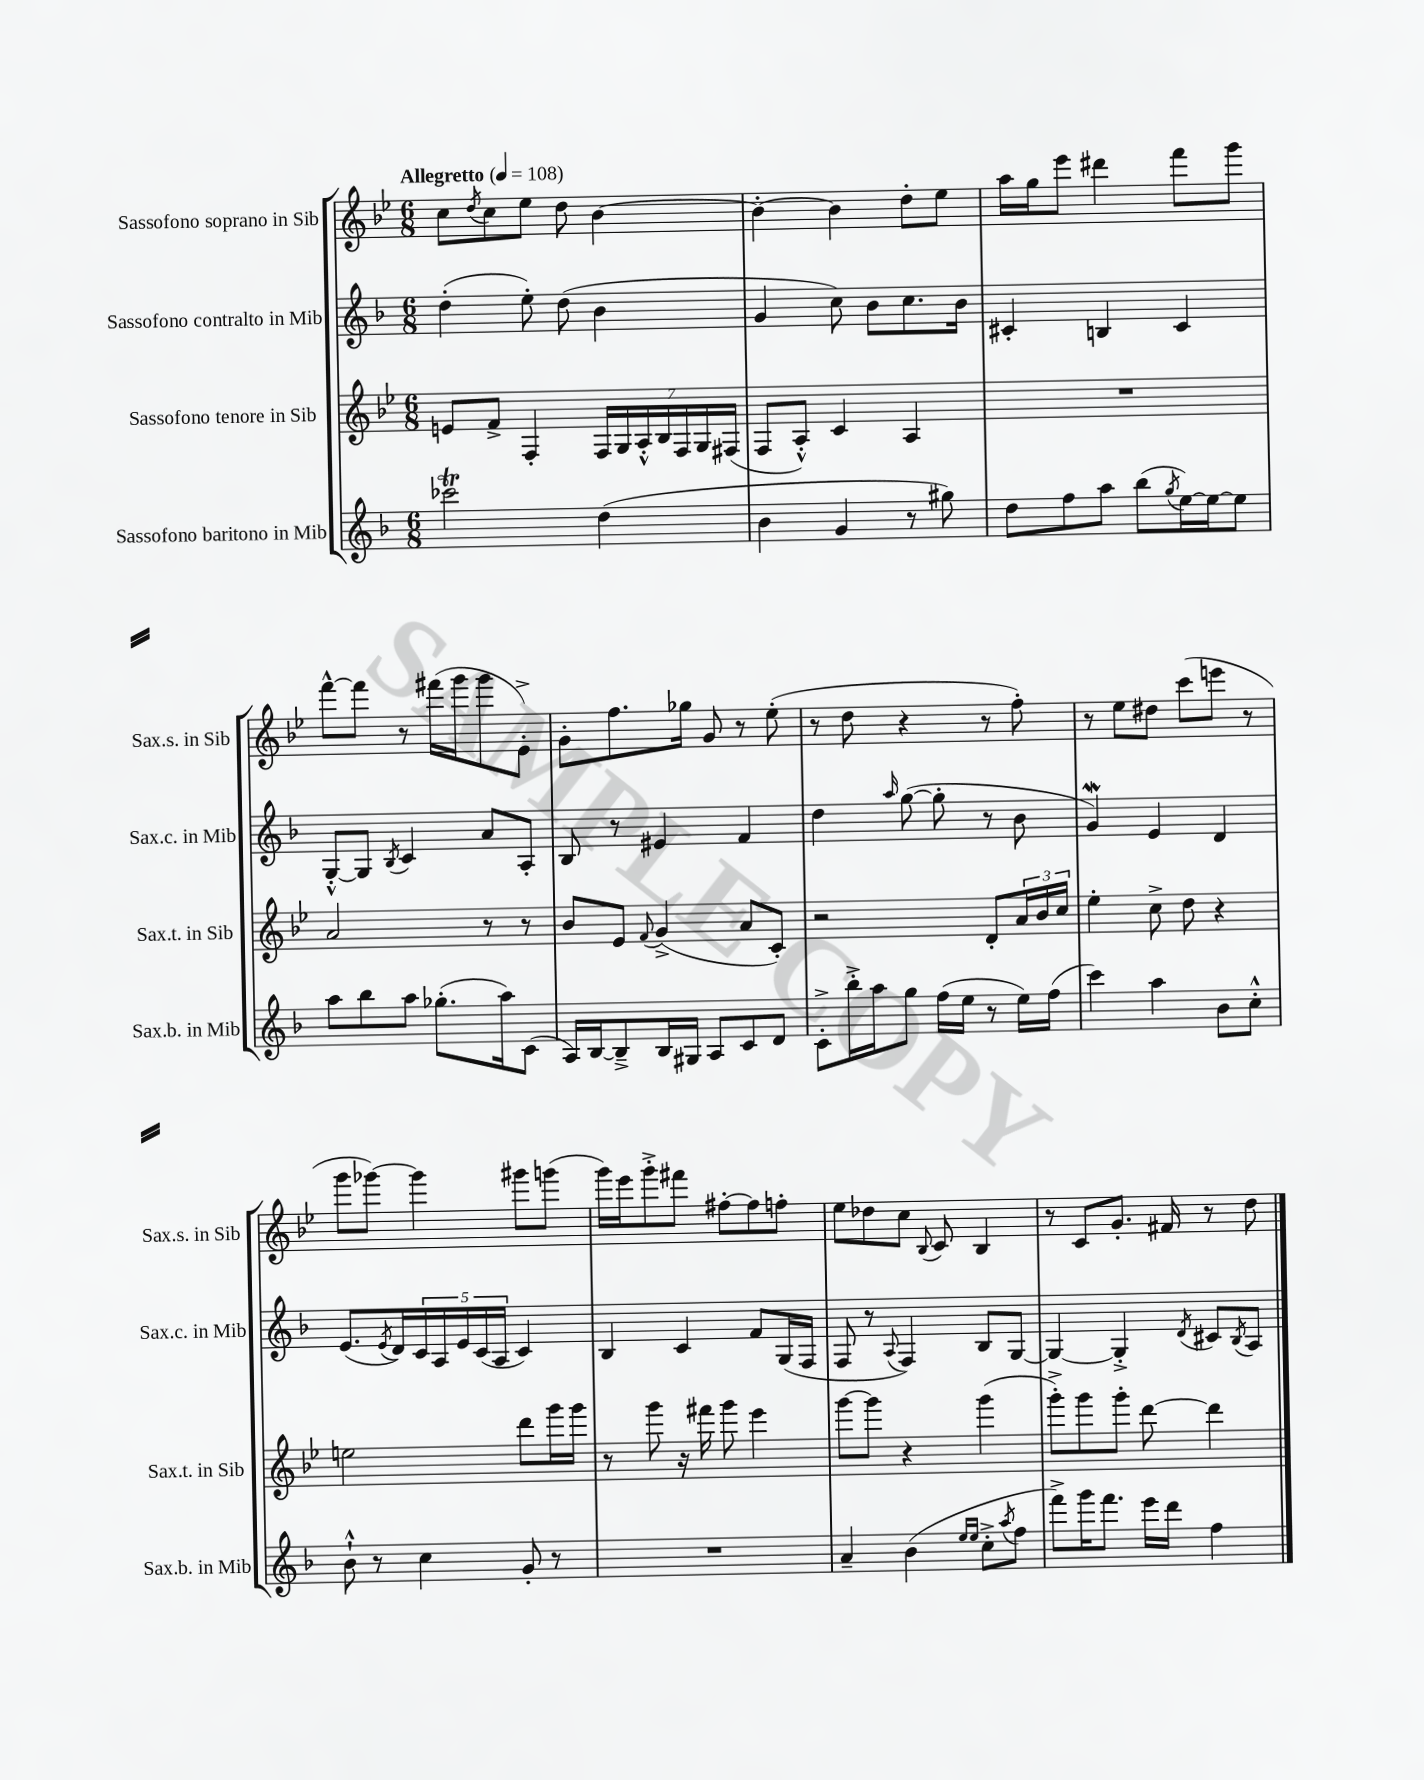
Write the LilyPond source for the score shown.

<<
\new StaffGroup <<
\new Staff = "s0" \with { instrumentName = "Sassofono soprano in Sib" shortInstrumentName = "Sax.s. in Sib" } {
    \clef treble \key bes \major \numericTimeSignature \time 6/8 \tempo "Allegretto" 4 = 108
    c''8 \acciaccatura { d''8 } c''8 ees''8 d''8 bes'4~ |
    bes'4~-. bes'4 d''8-. ees''8 |
    a''16 g''16 ees'''8 dis'''4 f'''8 g'''8 |
    f'''8~-^ f'''8 r8 fis'''16( g'''16 g'''8 ees'8-.->) |
    g'8-. f''8. ges''16 g'8 r8 ees''8-.( |
    r8 d''8 r4 r8 f''8-.) |
    r8 ees''8 dis''8 c'''8( e'''8 r8 |
    g'''8 ges'''8~) ges'''4 gis'''8 g'''8( |
    g'''16) ees'''16 g'''8-.-> fis'''8 fis''8~-. fis''8 f''8-. |
    ees''8 des''8 c''8 \appoggiatura { bes8 } c'8 bes4 |
    r8 c'8 g'8.-. fis'16 r8 d''8 \bar "|." |
}
\new Staff = "s1" \with { instrumentName = "Sassofono contralto in Mib" shortInstrumentName = "Sax.c. in Mib" } {
    \clef treble \key f \major \numericTimeSignature \time 6/8
    d''4-.( e''8-.) d''8( bes'4 |
    g'4 c''8) bes'8 c''8. bes'16 |
    cis'4-. b4 cis'4 |
    g8~-.-^ g8 \acciaccatura { bes8 } c'4 a'8 a8-. |
    bes8 r8 eis'4 f'4 |
    d''4 \grace { a''16 } g''8~( g''8-. r8 bes'8 |
    g'4\mordent) e'4 d'4 |
    e'8.( \acciaccatura { e'8 } d'16) \tuplet 5/4 { c'16 a16 e'16 c'16( a16 } c'4) |
    bes4 c'4 f'8 g16( f16 |
    f8 r8 \appoggiatura { a8 } f4) bes8 g8~ |
    g4~ g4-.-> \acciaccatura { d'8 } cis'8 \acciaccatura { bes8 } a8 \bar "|." |
}
\new Staff = "s2" \with { instrumentName = "Sassofono tenore in Sib" shortInstrumentName = "Sax.t. in Sib" } {
    \clef treble \key bes \major \numericTimeSignature \time 6/8
    e'8 f'8-> f4-. \tuplet 7/4 { f16 g16 a16-.-^ bes16 f16 g16 fis16( } |
    f8 a8-.-^) c'4 a4 |
    R2. |
    a'2 r8 r8 |
    bes'8 ees'8 \appoggiatura { f'8 } g'4->( a'8 c'8-.) |
    r2 d'8-. \tuplet 3/2 { a'16 bes'16 c''16 } |
    ees''4-. c''8-> d''8 r4 |
    e''2 d'''8 g'''16 g'''16 |
    r8 g'''8 r16 fis'''16 g'''8 ees'''4 |
    g'''8~ g'''8 r4 g'''4( |
    g'''8-.->) g'''8 g'''8-. d'''8~ d'''4 \bar "|." |
}
\new Staff = "s3" \with { instrumentName = "Sassofono baritono in Mib" shortInstrumentName = "Sax.b. in Mib" } {
    \clef treble \key f \major \numericTimeSignature \time 6/8
    ces'''2\trill d''4( |
    bes'4 g'4 r8 gis''8) |
    d''8 f''8 a''8 bes''8( \acciaccatura { g''8 } e''16~) e''16~ e''8 |
    a''8 bes''8 a''8 ges''8.-.( a''16) c'8( |
    a16) bes16~ bes8---> bes16 gis16 a8 c'8 d'8 |
    c'8-.-> bes''16-.-> a''16 g''8 f''16( e''16 r8 e''16) f''16( |
    c'''4) a''4 bes'8 c''8-.-^ |
    bes'8-!-^ r8 c''4 g'8-. r8 |
    R2. |
    a'4-- bes'4( \grace { e''16 e''16 } c''8-.-> \acciaccatura { a''8 } f''8 |
    f'''8->) g'''16 f'''8. e'''16 d'''16 f''4 \bar "|." |
}
>>
>>
\layout { \context { \Score \remove "Bar_number_engraver" } }
